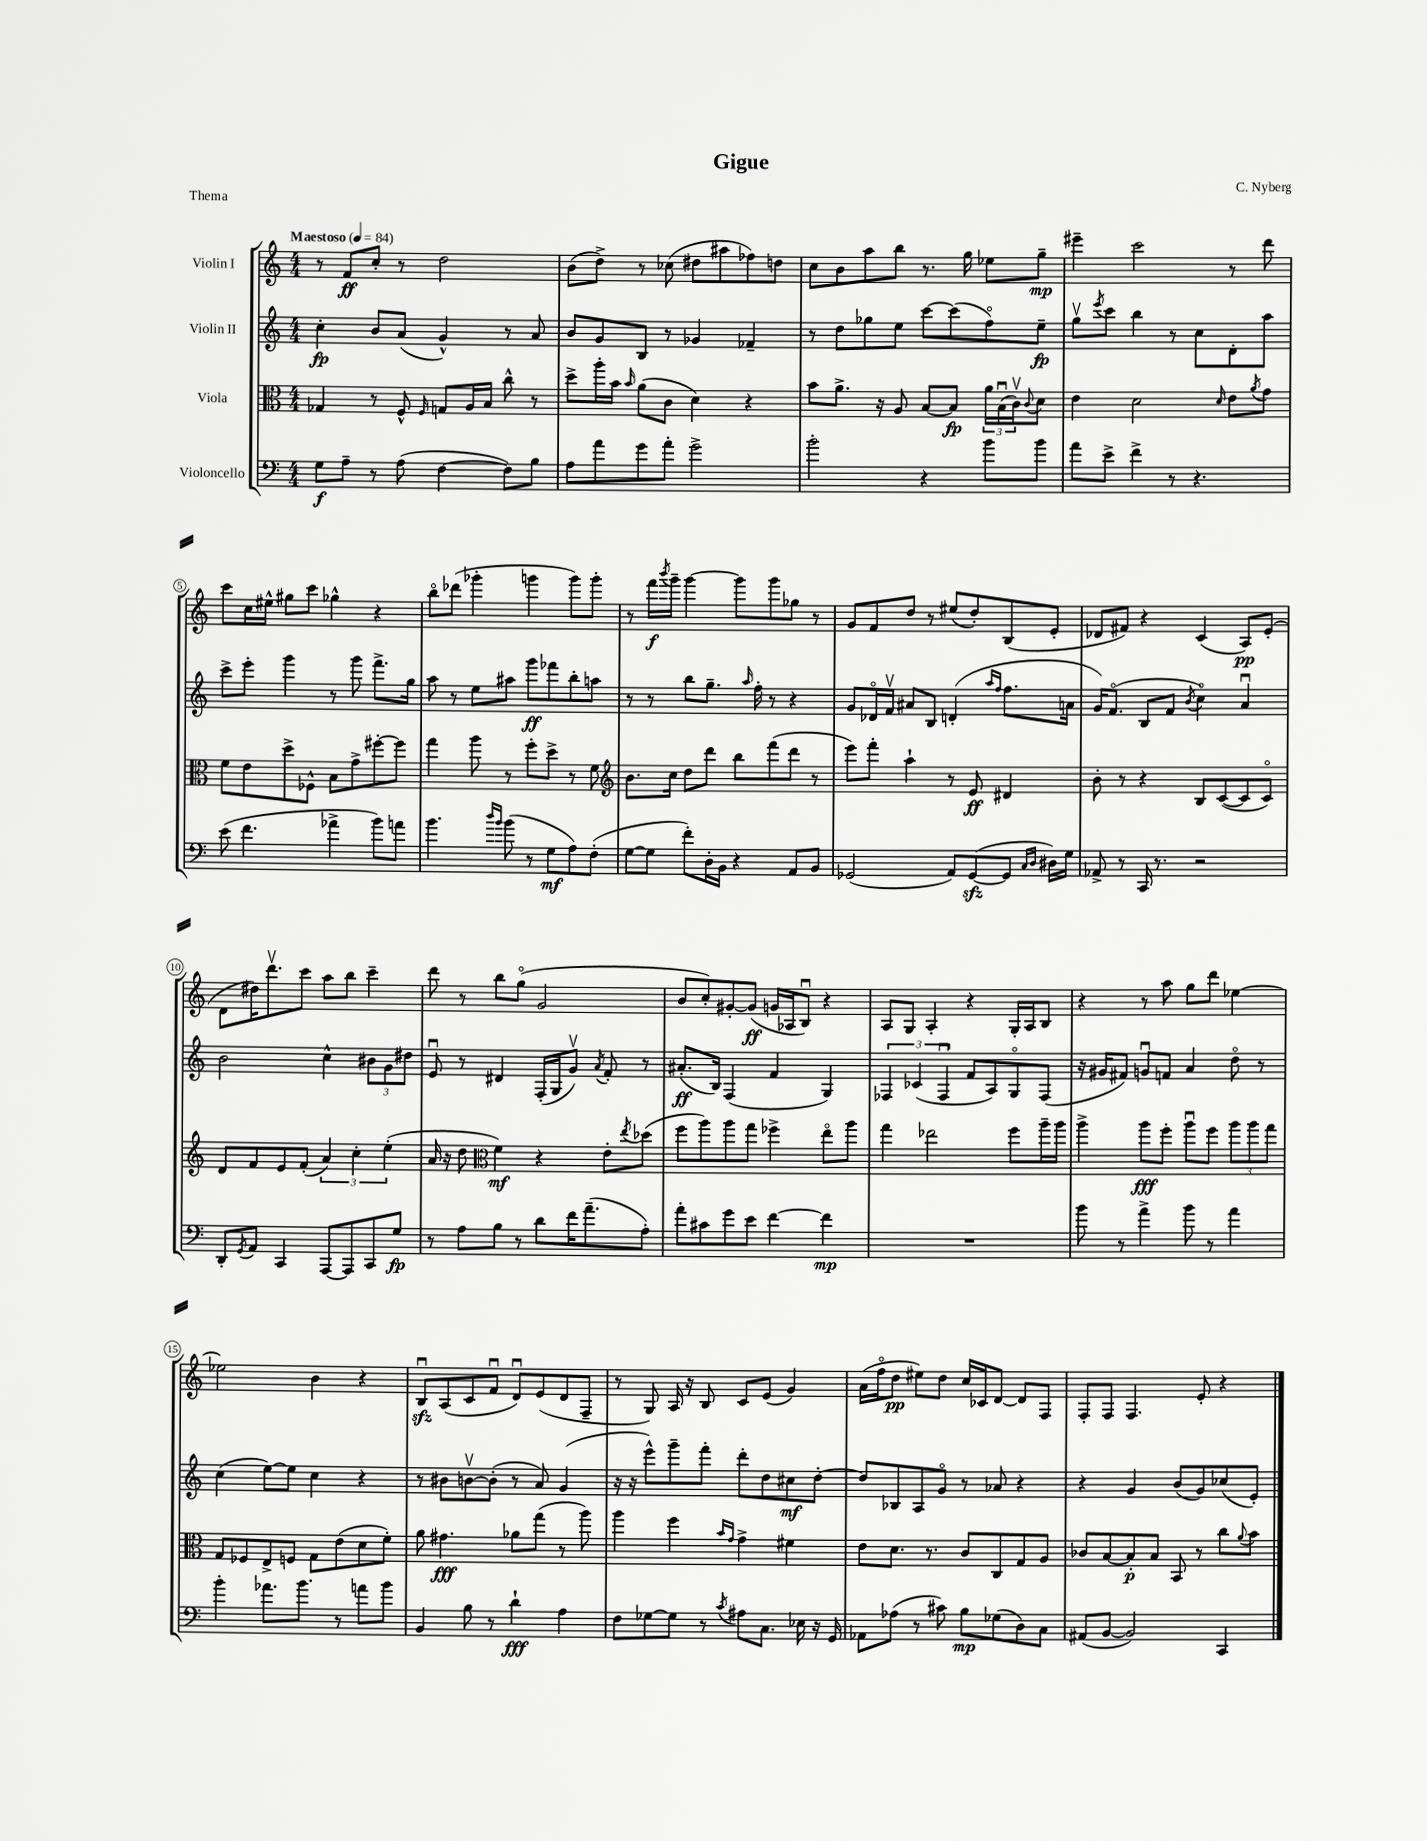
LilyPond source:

\header { title = "Gigue" composer = "C. Nyberg" piece = "Thema" }
<<
\new StaffGroup <<
\new Staff = "s0" \with { instrumentName = "Violin I" } {
    \clef treble \key c \major \numericTimeSignature \time 4/4 \tempo "Maestoso" 4 = 84
    r8 f'8\ff c''8-. r8 d''2 |
    b'8( d''8->) r8 ces''8( dis''8 ais''8 fes''8) d''8 |
    c''8 b'8 a''8 b''8 r8. g''16 ees''8 g''8--\mp |
    eis'''4-- c'''2 r8 d'''8 |
    c'''8 c''16 eis''16-^ gis''8 c'''8 ges''4-^ r4 |
    b''8\flageolet des'''8( ges'''4-. g'''4 g'''8) g'''8-. |
    r8 f'''16\f \acciaccatura { b'''8 } g'''16-- g'''4~ g'''8 g'''8 ges''8 r8 |
    g'8 f'8 d''8 r8 eis''8( d''8-.) b8( e'8-. |
    des'8 fis'8) r4 c'4( a8\pp) e'8-.( |
    d'8 dis''16) d'''8.\upbow c'''8 a''8 b''8 c'''4-- |
    d'''8 r8 b''8 g''8\flageolet( g'2 |
    b'8 c''8-.) gis'8~-. gis'8\ff( g'16 aes16 b8\downbow) r4 |
    a8 g8 a4-. r4 g16-. a16 b8 |
    r4 r8 a''8 g''8 d'''8 ees''4~ |
    ees''2 b'4 r4 |
    b8\downbow\sfz a8( c'8 f'8\downbow d'8\downbow) e'8( d'8 f8-- |
    r8 g8) a16 r16 b8 c'8 e'8( g'4) |
    a'16( f''16\flageolet d''8\pp eis''8) d''8 c''16 ces'16 d'8~ d'8 f8 |
    f8-. f8 f4. e'8-. r4 \bar "|." |
}
\new Staff = "s1" \with { instrumentName = "Violin II" } {
    \clef treble \key c \major \numericTimeSignature \time 4/4
    c''4-.\fp b'8 a'8( g'4-^) r8 a'8 |
    b'8 g'8 b8 r8 ges'4 fes'4-- |
    r8 d''8 ges''8 e''8 c'''8~ c'''8( f''8\flageolet) e''8--\fp |
    g''8\upbow \acciaccatura { e'''8 } c'''8 b''4 r8 c''8 d'8-. a''8 |
    c'''8-> e'''8-. g'''4 r8 g'''8 f'''8.-> g''16 |
    a''8 r8 e''8 ais''8 g'''8\ff fes'''8 b''8-. a''8 |
    r8 r8 b''8 g''8.-- \grace { a''16 } f''16-. r8 r4 |
    g'8 des'16\flageolet f'16\upbow ais'8 b8 d'4-.( \grace { a''16 f''16 } f''8. a'16 |
    g'16) f'8.\flageolet( b8 f'8 \acciaccatura { b'8 } c''4\flageolet) a'4\downbow |
    b'2 c''4-^ \tuplet 3/2 { bis'8 g'8 dis''8 } |
    e'8\downbow r8 dis'4 f16-.( g16 g'8\upbow) \acciaccatura { a'8 } f'8-. r8 |
    ais'8.-.\ff( b16) f4( f'4 g4) |
    \tuplet 3/2 { fes4 ces'4( fes4\downbow } f'8 a8) g8\flageolet fes8( |
    r16 gis'16 fis'8) g'8\downbow f'8 a'4 d''8\flageolet r8 |
    c''4( e''8~) e''8 c''4 r4 |
    r8 bis'8 b'8~\upbow b'8-.( r8 a'8) g'4( |
    r16 r16 e'''8-^) g'''8-- f'''8-. d'''8-. d''8 cis''8\mf d''8~-. |
    d''8 bes8 a8 g'8\flageolet r8 aes'8 r4 |
    r4 g'4 b'8( g'8) ces''8( e'8-.) \bar "|." |
}
\new Staff = "s2" \with { instrumentName = "Viola" } {
    \clef alto \key c \major \numericTimeSignature \time 4/4
    ges4 r8 f8-^ \grace { f16 } g8 a16 b16 c''8-^ r8 |
    d''8-> a''16-. b'16 \grace { b'16 } a'8( c'8 d'4) r4 |
    b'8 a'8.-> r16 a8 b8~ b8\fp \tuplet 3/2 { a'16 b16\downbow( c'16\upbow) } \appoggiatura { c'8 } d'8 |
    e'4 d'2 \grace { d'16 } e'8 \acciaccatura { a'8 } g'8 |
    f'8 e'8 d''8-> fes8-^ b8 g'8-> fis''8~-. fis''8 |
    g''4 a''8 r8 f''8-. d''8-> r8 f'8 |
    \clef treble b'8. c''16 d''8 d'''8 b''8 f'''8( d'''8 r8 |
    e'''8) f'''8-. a''4-! r8 e'8\ff dis'4 |
    b'8-. r8 r4 b8 c'8~( c'8 c'8\flageolet) |
    d'8 f'8 e'8 f'8-.( \tuplet 3/2 { a'4) c''4-. e''4-.( } |
    a'16 r16 d''8 \clef alto f'4\mf) r4 e'8-. \acciaccatura { e''8 } des''8( |
    f''8 a''8) a''8 g''8 fes''4-> e''8\flageolet a''8 |
    g''4 ees''2 f''8 a''16-- a''16 |
    a''4-> a''8\fff f''8-. a''8\downbow f''8 \tuplet 3/2 { a''8 a''8 g''8 } |
    g8 fes8 e8-> f8 g8 e'8( d'8 f'8-.) |
    a'8 gis'4.\fff aes'8 g''8( r8 a''8) |
    a''4 f''4 \grace { b'16 g'16 } g'4-> fis'4 |
    e'8 d'8. r8. c'8 c8 g8 a8 |
    ces'8 b8~ b8-.\p b8 b,8 r8 c''8 \appoggiatura { a'8 } b'8 \bar "|." |
}
\new Staff = "s3" \with { instrumentName = "Violoncello" } {
    \clef bass \key c \major \numericTimeSignature \time 4/4
    g8\f a8-- r8 a8( f4~ f8) b8 |
    a8 a'8 g'8 a'8-. g'2-> |
    b'2-. r4 b'8 b'8 |
    a'8 e'8-> f'4-> r8 r4. |
    e'8( f'4. aes'4-> b'8) a'8 |
    b'4. \grace { d''16 b'16 } b'8( r8 g8\mf a8) f8-.( |
    g8~ g8 f'8-.) d16-. b,16 r4 a,8 b,8 |
    ges,2( a,8) ges,8~\sfz( ges,8 \grace { c16 d16 } dis16) g16 |
    aes,8-> r8 c,16 r8. r2 |
    d,8-. \acciaccatura { g,8 } a,8 c,4 a,,8~ a,,8 c,8 g8\fp |
    r8 a8 b8 r8 d'8 f'16 a'8.--( a8-.) |
    a'8-. cis'8 g'8 e'8 f'4~ f'4\mp |
    R1 |
    b'8 r8 a'4-> b'8 r8 a'4 |
    b'4-. aes'8. b'8. r8 a'8 b'8 |
    b,4 b8 r8 d'4-!\fff a4 |
    f8 ges8~ ges8 r8 \acciaccatura { c'8 } ais8 c8. ees16 r16 g,16 |
    aes,8 aes8( r8 cis'8) b8\mp ges8( d8) c8 |
    ais,8( b,8~ b,2) c,4 \bar "|." |
}
>>
>>
\layout { \context { \Score \override BarNumber.stencil = #(make-stencil-circler 0.1 0.3 ly:text-interface::print) } }
